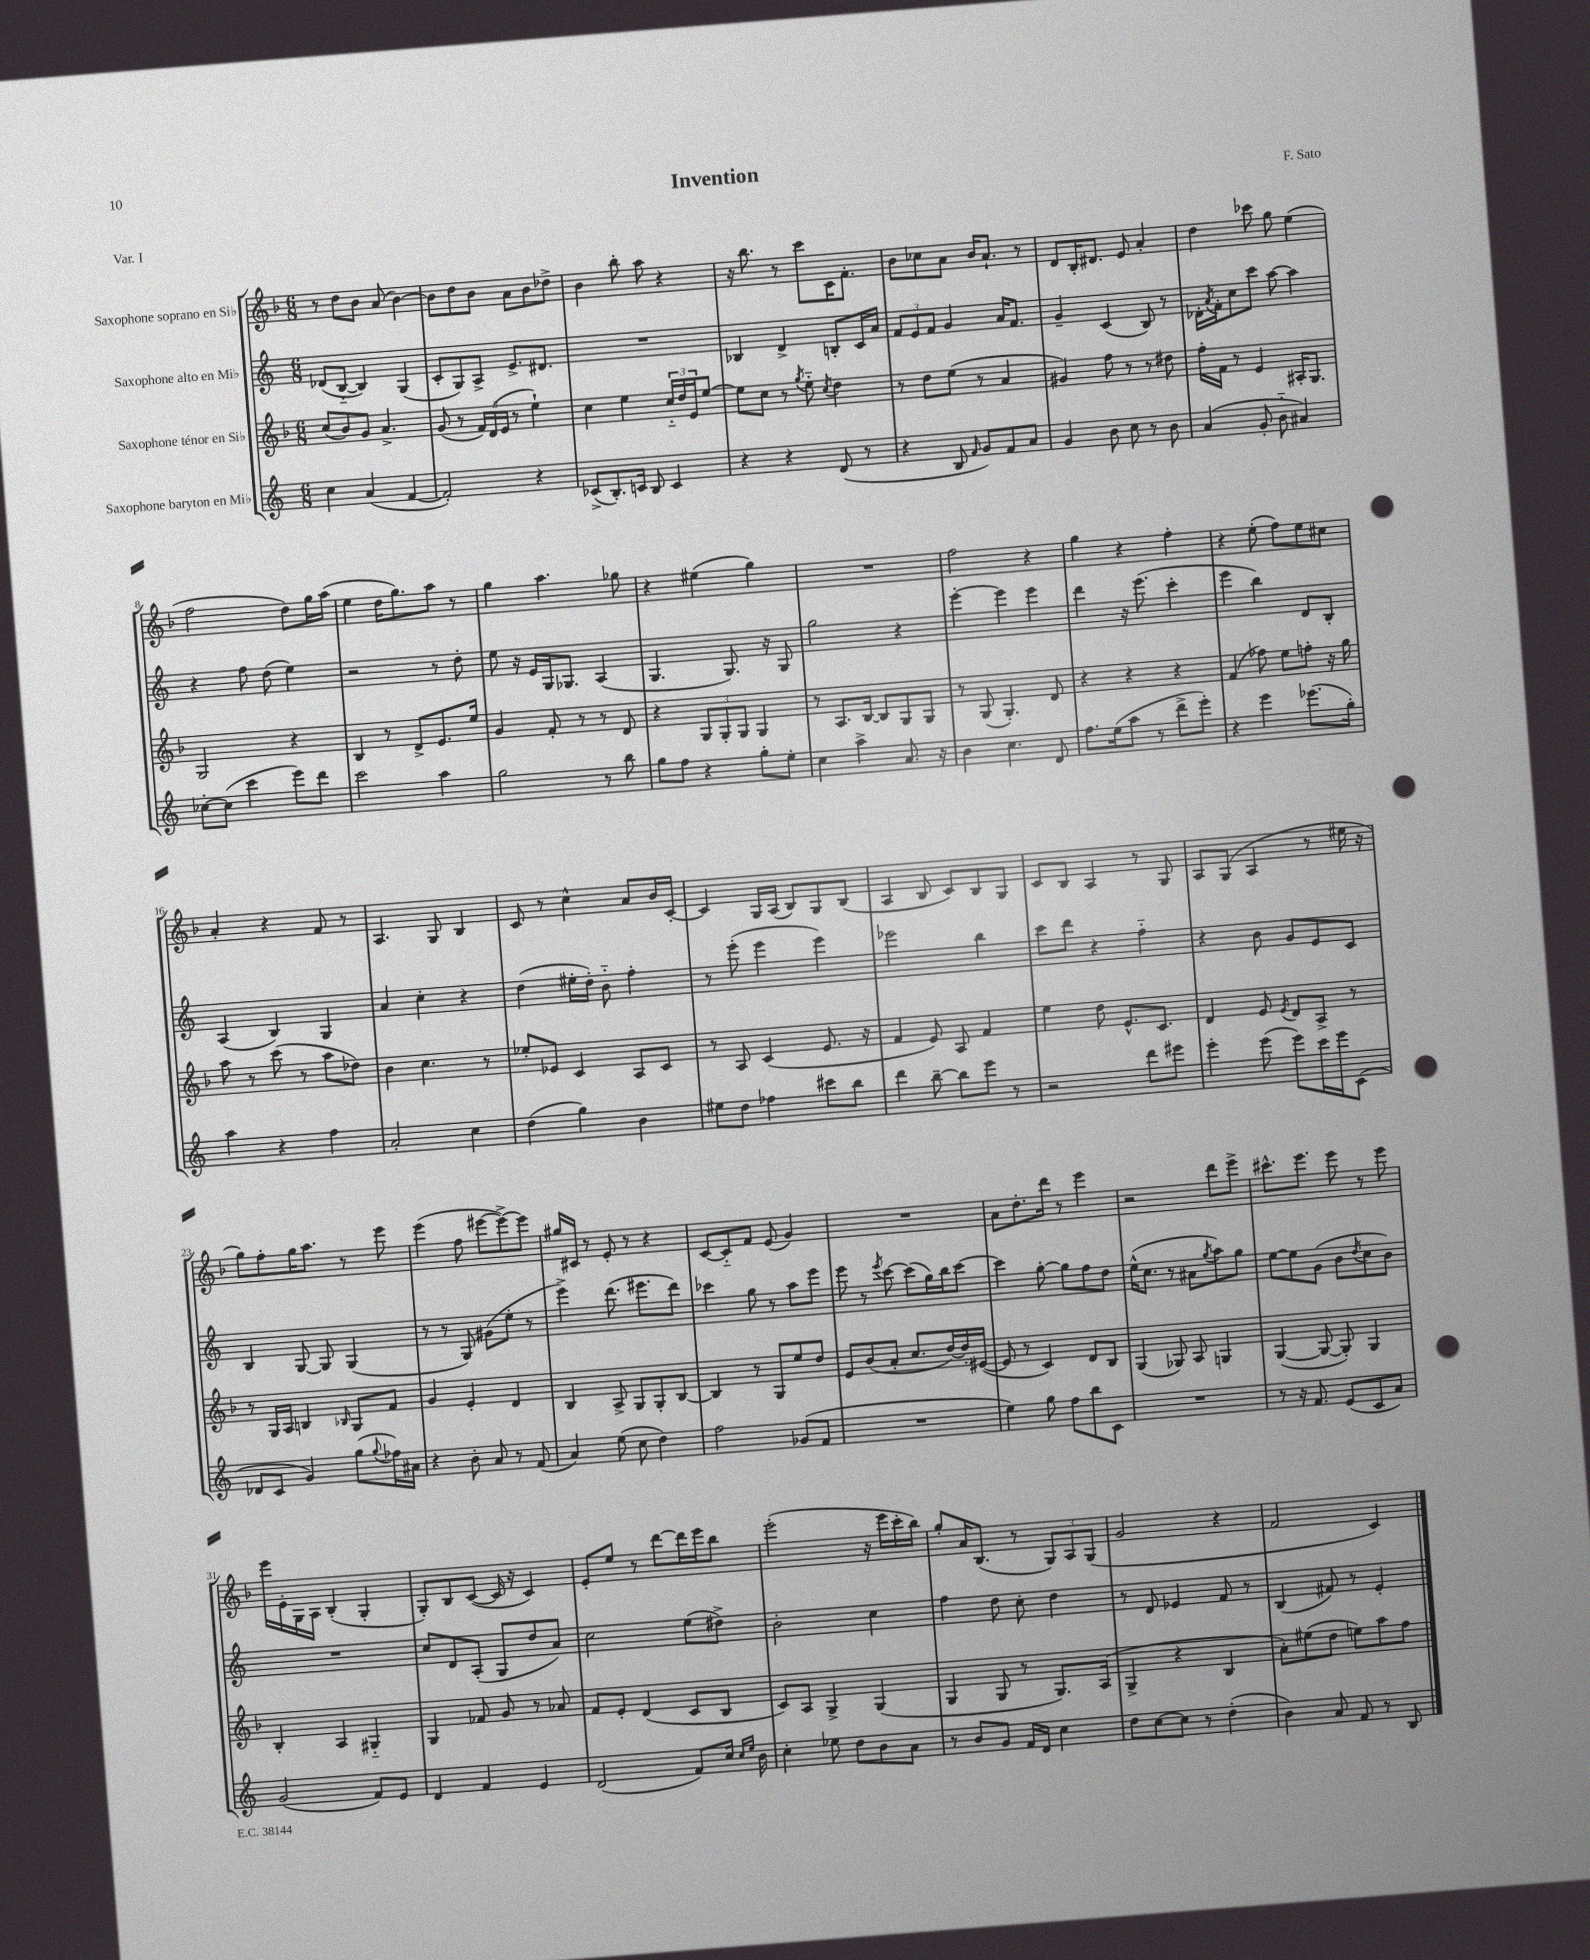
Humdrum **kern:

**kern	**kern	**kern	**kern
*part4	*part3	*part2	*part1
*staff4	*staff3	*staff2	*staff1
*I"Saxophone baryton en Mi♭	*I"Saxophone ténor en Si♭	*I"Saxophone alto en Mi♭	*I"Saxophone soprano en Si♭
*clefG2	*clefG2	*clefG2	*clefG2
*k[]	*k[b-]	*k[]	*k[b-]
*M6/8	*M6/8	*M6/8	*M6/8
=1	=1	=1	=1
4cc\	(8cc/L	(8d-X/L	8r
.	8b-/)	[8B/J	8dd\L
(4a/	8g/J	4B/])	8b-\J
.	4.a^/	.	(8a/
[4f/	.	(4G/	[4b-\)
=2	=2	=2	=2
2f'/])	(8g/	8c'/L	8b-\L]
.	8r	8G/)	8dd\
.	24f/LL)	8A^/J	8b-\J
.	(24d/	.	.
.	24e/JJ	.	.
.	8r	8.e^/L	8a\L
4r	4ee`\)	.	8b-\
.	.	8.d#X/J	.
.	.	.	8dd-X^\J
=3	=3	=3	=3
(8c-X^/L	4cc\	2.r	4b-\
8.B'/)	.	.	.
.	4ee\	.	8bb-'\
16cn/Jk	.	.	.
8B/	.	.	8aa\
4c/	24cc/LL	.	4r
.	24dd/	.	.
.	24e/J	.	.
.	[8ee/J	.	.
=4	=4	=4	=4
4r	8ee\L]	4B-X/	16r
.	.	.	8.bb-\
.	8cc\J	.	.
4r	8r	4d^/	8r
.	8qgg/	.	.
.	8ee\	.	8ccc\L
.	8qcc/	.	.
(8d/	4dd\	8Bn'/L	16c\K
.	.	.	8.f'\J
8r	.	16c/L	.
.	.	16a/JJ	.
=5	=5	=5	=5
4r	8r	12f/L	8b-\L
.	.	12e/	.
.	8dd\L	.	8cc-X\
.	.	12f/J	.
8B/	(8ee\J	4g/	8a\J
16qqf/	.	.	.
8g/L)	8r	.	16b-/KL
.	.	.	8.a`/J
8f/	4a/	16a/KL	.
.	.	8.f/J	.
8a/J	.	.	8r
=6	=6	=6	=6
4g/	4g#X/)	4g~/	8d/L
.	.	.	16B-'/K
.	.	.	8.d#X/J
8b\	8ff\	(4c/	.
8cc\	8r	.	8e/
8r	8r	8B/)	4a'/
8b\	8dd#X\	8r	.
=7	=7	=7	=7
(4a/	16ff'\LL	16d-X'\LL	4dd\
.	.	8qa/	.
.	16f\JJ	16f'\J	.
.	8r	8cc\	.
8g'/	4e/	8ccc\J	8ccc-X\
8b\	.	[8aa\	8gg\
4a#X/)	16A#X'/KL	4aa\]	(4ee\
.	8.G/J	.	.
!!LO:LB:g=z
=8	=8	=8	=8
[8cc-X'\L	2G/	4r	2ff\
(8cc-\J]	.	.	.
4ccc\	.	8ff\	.
.	.	(8dd\	.
8eee\L)	4r	4ee\)	8dd\L)
8ddd\J	.	.	16gg\L
.	.	.	(16aa\JJ
=9	=9	=9	=9
2ccc\	4B-/	2r	4ee\
.	8r	.	16dd\KL
.	.	.	8.gg\)
.	8d^/L	.	.
4aa\	8.e/	8r	8aa\J
.	.	8dd'\	8r
.	16ee/Jk	.	.
=10	=10	=10	=10
2gg\	4g/	8ee\	4gg\
.	.	16r	.
.	.	16e/LL	.
.	8f'/	16G/J	4.aa\
.	.	8.G-X/J	.
.	8r	.	.
8r	8r	(4A/	.
8bb\	8d/	.	8gg-X\
=11	=11	=11	=11
8gg\L	4r	4.G/	4r
8ff\J	.	.	.
4r	12G/L	.	(4ee#X\
.	12G'/	.	.
.	.	8.G/)	.
.	12G/J	.	.
8gg'\L	4G/	.	4gg\)
.	.	16r	.
8ee'\J	.	8G/	.
=12	=12	=12	=12
4cc\	8r	2gg\	2.r
.	8.A/L	.	.
4aa^\	.	.	.
.	[16B-/Jk	.	.
.	8B-/L]	.	.
8.a/	8G/	4r	.
.	8G/J	.	.
16r	.	.	.
=13	=13	=13	=13
4b\	8r	[4eee'\	2ff\
.	(8G/	.	.
4.cc\	4.G'/)	4eee\]	.
.	.	4eee\	4r
8d/	8d/	.	.
=14	=14	=14	=14
8.ff\L	4r	4ddd\	4gg\
(16ee\k	.	.	.
8aa\J	4r	16r	4r
.	.	(8.eee\	.
8r	.	.	.
8ddd^\L	4r	4ccc'\	4ff'\
8eee'\J)	.	.	.
=15	=15	=15	=15
4r	(4f/	4eee\	4r
4eee\	8ff-X\)	4bb\)	(8ee'\
.	8ee\L	.	8ff\L)
(8.eee-X\L	8ffn'\J	8d/L	8ee\
.	16r	8B'/J	8cc#X\J
16gg'\Jk)	16gg\	.	.
!!LO:LB:g=z
=16	=16	=16	=16
4aa\	8aa\	(4A/	4a'/
.	8r	.	.
4r	(8ccc\	4B/)	4r
.	8r	.	.
4ff\	8aa\L	4G/	8f/
.	8dd-X\J)	.	8r
=17	=17	=17	=17
2a'/	4b-\	4a/	4.A/
.	4.cc\	4cc'\	.
.	.	.	8G/
4cc\	.	4r	4B-/
.	8r	.	.
=18	=18	=18	=18
(4dd\	8ee-X'/L	(4dd\	8c/
.	8e-X/J	.	8r
4gg\)	4c/	16ee#X'\LL	4cc^^\
.	.	16dd'\JJ)	.
.	.	8b\	.
4b\	8A/L	4ff'\	8a/L
.	8c/J	.	16b-/L
.	.	.	[16c'/JJ
=19	=19	=19	=19
8ee#X\L	8r	8r	4c/]
8dd\J	8A/	(8eee'\	.
4ff-X\	(4c/	4eee\	16G/LL
.	.	.	(16A/JJ
.	.	.	8B-/L)
8ccc#X\L	8.e/	4eee\)	8G/
8bb\J	.	.	(8B-/J
.	16r	.	.
=20	=20	=20	=20
4ddd\	4f/	2eee-X\	4A/
[8bb~\	8e/)	.	8B-/
8bb\L]	8A/	.	8c/L)
8eee\J	4f/	4bb\	8B-/
8r	.	.	8G/J
=21	=21	=21	=21
2r	4ee\	8ccc\L	8c/L
.	.	8ddd\J	8B-/J
.	8dd\	4r	4A/
.	8.e^^/L	.	.
8ddd\L	.	4ff\	8r
.	8.c/J	.	.
8eee#X\J	.	.	8G/
=22	=22	=22	=22
4eee'\	4d/	4r	8A/L
.	.	.	(8G/J
(8eee\	8e/	8b\	4A/
.	8qe/	.	.
8eee\L)	8d/L	8g/L	.
16ccc\L	8A^/J	8e/	8r
16eee\J	.	.	.
(8c\J	8r	8c/J	16ee#X\
.	.	.	16r
!!LO:LB:g=z
=23	=23	=23	=23
8d-X/L	8r	4B/	8gg\L)
8c/J	16G/LL	.	8ff'\
.	16A/JJ	.	.
4g/)	4Bn/	[8G/	16gg\K
.	.	.	8.aa\J
.	.	8G/]	.
.	16qqB-X/	.	.
(8gg\L	8G/L	(4G/	8r
8qqgg/	.	.	.
16ff-X\L)	8f/J	.	8eee\
16a#X\JJ	.	.	.
=24	=24	=24	=24
4r	4g/	8r	(4eee\
.	.	8r	.
8b'\	4e'/	8G/)	8ff\
8a/	.	(8g#X\L	[8eee#X\L
8r	4d/	8ee'\J	8eee#^\_)
(8f/	.	8r	8eee#\J]
=25	=25	=25	=25
4a/)	4B-/	4eee^\)	16gg#X/LL
.	.	.	16c#X/JJ
.	.	.	8r
(8ee\	8A^/	(8.ddd\	8e'/
8cc\	8G/L	.	8r
.	.	8.eee#X\L	.
4dd\)	8G'/	.	4r
.	[8B-/J	8ddd\J)	.
=26	=26	=26	=26
2ff\	4B-/]	4ccc-X\	[8c/L
.	.	.	8c/]
.	8r	8gg\	8f/J
.	8G/L	8r	(8e/
(8g-X/L	8ee/	8aa\L	4g/)
8f/J	8dd/J	8eee\J	.
=27	=27	=27	=27
2.r	8e/L	8eee\	2.r
.	(8b-/	8r	.
.	.	8qeee/	.
.	8a'/J	[8ccc\	.
.	8.cc/L	(8ccc\L]	.
.	.	16gg\L)	.
.	[16dd/L)	16bb\J	.
.	16dd'/]	[8ccc\J	.
.	([16e#X/JJ	.	.
=28	=28	=28	=28
4ee\)	8e#/]	4ccc\]	8a\L
.	8r	.	8.dd'\
8gg\	4c/)	[8gg'\	.
.	.	.	16ddd\Jk
8ff\L	.	8gg\L]	8r
8bb\	8d/L	8ff\	4eee\
8c\J	8B-/J	8dd\J	.
=29	=29	=29	=29
2.r	(4G/	(16ee^^\KL	2r
.	.	8.cc\J	.
.	8G-X/)	8r	.
.	8A/	8a#X\L	.
.	.	8qgg/	.
.	4Gn/	8aa\)	8ddd\L
.	.	8gg\J	8eee^\J
=30	=30	=30	=30
8r	([4G/	[8ee\L	8.ccc#X^^\L
16r	.	8ee\]	.
8.f/	.	.	8.eee\J
.	8G/_	(8g\J	.
(8e/L	8G'/])	8b\L	8eee\
.	.	8qdd/	.
8c/	4G/	8cc\	8r
8a/J)	.	8b\J)	8eee\
!!LO:LB:g=z
=31	=31	=31	=31
(2g/	4B-'/	2.r	16eee\LL
.	.	.	16e'\
.	.	.	16G\
.	.	.	16A\JJ
.	4A/	.	(4B-'/
8f/L)	4G#X/	.	4G'/
8e/J	.	.	.
=32	=32	=32	=32
4d/	4G/	8cc/L	8G'/L)
.	.	8d/	8B-/
4f/	8f-X/	(8A'/J	([8c/J
.	8g/	8G/L	16c/]
.	.	.	16r
4e/	8r	8dd/	4c/)
.	8a-X/	8a/J)	.
=33	=33	=33	=33
(2d/	8f/L	2cc\	8e'/L
.	8e'/J	.	8ee/J
.	(4d/	.	8r
.	.	.	[8ddd\L
8f/L)	8c/L	(8ee\L	16ddd\L]
.	.	.	16eee\J
16cc/Jk	8B-/J	8dd#X^\J)	8bb-\J
16qqcc/LL	.	.	.
16qqee/JJ	.	.	.
16b\	.	.	.
=34	=34	=34	=34
4cc'\	8c/L)	2b'\	(2eee'\
.	8A/J	.	.
8ee-X\	4G^/	.	.
8dd\L	.	.	.
8b\	(4G/	4cc\	16r
.	.	.	16eee\LL
8a\J	.	.	16ccc'\
.	.	.	16bb-\JJ)
=35	=35	=35	=35
8r	4G/	4ff\	8gg'/L
8b/L	.	.	16a/K
.	.	.	(8.B-/J
8g/J	8G/	8dd\	.
16f/LL	8r	8cc'\	8r
16d/JJ	.	.	.
4cc\	8.G/L)	4dd\	12G/L)
.	.	.	12A/
.	.	.	(12G/J
.	(16A/Jk	.	.
=36	=36	=36	=36
8dd\L	4G^/	8r	2g/
[8cc\	.	8d/	.
8cc\J]	4r	4e-X/	.
8r	.	.	.
(4dd'\	4B-/	8f/	4r
.	.	8r	.
=37	=37	=37	=37
4b\)	8a'\L)	(4B/	2f/
.	(8ee#X\	.	.
8a/	8dd\J	8f#X/)	.
8f/	8een\L)	8r	.
8r	8aa\	4e'/	4c/)
8B/	8ff\J	.	.
==	==	==	==
*-	*-	*-	*-
